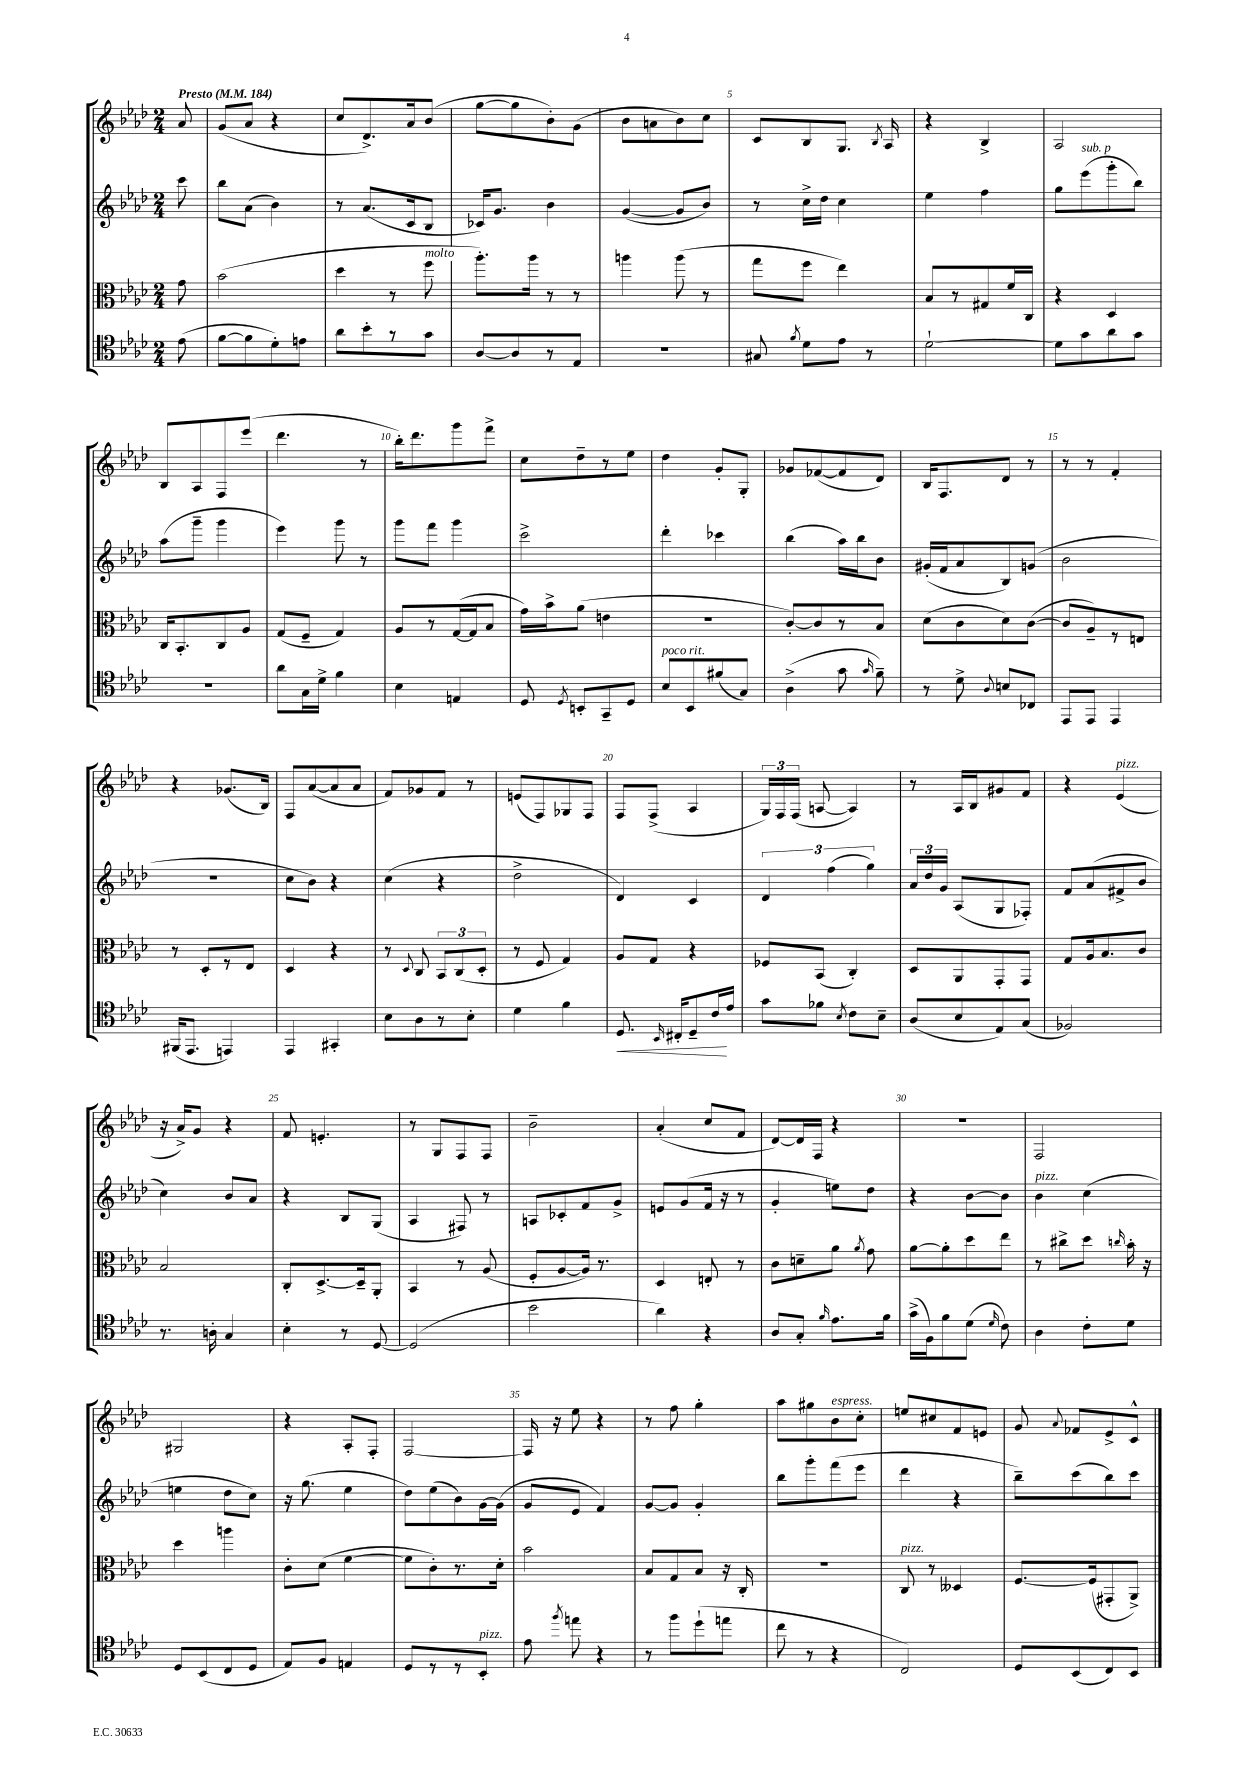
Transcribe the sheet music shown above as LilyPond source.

<<
\new StaffGroup <<
\new Staff = "s0" {
    \clef treble \key aes \major \numericTimeSignature \time 2/4 \partial 8 \tempo "Presto" 4 = 184
    \autoBeamOff aes'8 |
    g'8[( aes'8] r4 |
    c''8[ des'8.->) aes'16 bes'8]( |
    g''8[~ g''8 bes'8-.) g'8]( |
    bes'8[ a'8 bes'8) c''8] |
    c'8[ bes8 g8.] \acciaccatura { bes8 } aes16 |
    r4 bes4-> |
    aes2 |
    bes8[ aes8 f8 ees'''8]( |
    des'''4. r8 |
    bes''16[-.) des'''8. g'''8 f'''8]-> |
    c''8[ des''8-- r8 ees''8] |
    des''4 g'8[-. g8]-. |
    ges'8[ fes'8~( fes'8 des'8]) |
    bes16[ f8. des'8] r8 |
    r8 r8 f'4-. |
    r4 ges'8.[( bes16]) |
    f8[ aes'8~( aes'8 aes'8] |
    f'8[) ges'8 f'8] r8 |
    e'8[( f8) ges8 f8] |
    f8[ f8]->( aes4 |
    \tuplet 3/2 { g16[) f16 f16]( } a8~ a4) |
    r8 aes16[ bes16 gis'8 f'8] |
    r4 ees'4^\markup { \italic "pizz." }( |
    r16 aes'16[->) g'8] r4 |
    f'8 e'4.-. |
    r8 g8[ f8 f8] |
    bes'2-- |
    aes'4-.( c''8[ f'8] |
    des'8[~) des'16 f16] r4 |
    R2 |
    f2 |
    gis2 |
    r4 aes8[-. f8]-. |
    f2~ |
    f16 r16 ees''8 r4 |
    r8 f''8 g''4-. |
    aes''8[ gis''8 bes'8^\markup { \italic "espress." } c''8]-. |
    e''8[ cis''8 f'8 e'8] |
    g'8 \appoggiatura { aes'8 } fes'8[ ees'8-> c'8]-^ \bar "|." |
}
\new Staff = "s1" {
    \clef treble \key aes \major \numericTimeSignature \time 2/4 \partial 8
    \autoBeamOff c'''8 |
    bes''8[ aes'8]( bes'4) |
    r8 aes'8.[( c'16 bes8] |
    ces'16[) g'8.] bes'4 |
    g'4~( g'8[ bes'8]) |
    r8 c''16[-> des''16] c''4 |
    ees''4 f''4 |
    g''8[ ees'''8^\markup { \italic "sub. p" }( g'''8-. bes''8]) |
    aes''8[( g'''8]-- g'''4 |
    ees'''4) g'''8 r8 |
    g'''8[ f'''8] g'''4 |
    c'''2-> |
    des'''4-. ces'''4 |
    bes''4( aes''16[) bes''16 bes'8] |
    gis'16[-.( f'16 aes'8 bes8) g'8]( |
    bes'2 |
    R2 |
    c''8[ bes'8]) r4 |
    c''4( r4 |
    des''2-> |
    des'4) c'4 |
    \tuplet 3/2 { des'4 f''4( g''4) } |
    \tuplet 3/2 { aes'16[ des''16 g'16] } aes8[( g8 fes8]-.) |
    f'8[ aes'8( fis'8-> bes'8] |
    c''4) bes'8[ aes'8] |
    r4 bes8[ g8]( |
    aes4 fis8) r8 |
    a8[ ces'8-. f'8 g'8]-> |
    e'8[ g'8( f'16] r16 r8 |
    g'4-. e''8[) des''8] |
    r4 bes'8[~ bes'8] |
    bes'4^\markup { \italic "pizz." } c''4( |
    e''4 des''8[ c''8]) |
    r16 g''8.( ees''4 |
    des''8[) ees''8( bes'8) g'16~ g'16]( |
    g'8[ ees'8] f'4) |
    g'8[~ g'8] g'4-. |
    bes''8[ g'''8-. f'''8( ees'''8] |
    des'''4 r4 |
    bes''8[--) c'''8( bes''8) c'''8] \bar "|." |
}
\new Staff = "s2" {
    \clef alto \key aes \major \numericTimeSignature \time 2/4 \partial 8
    \autoBeamOff g'8 |
    bes'2( |
    des''4 r8 f''8^\markup { \italic "molto" } |
    aes''8.[-.) aes''16] r8 r8 |
    a''4 a''8( r8 |
    g''8[ f''8] ees''4) |
    bes8[ r8 gis8 f'16 c16] |
    r4 des4 |
    c16[ bes,8.-. c8 aes8] |
    g8[( f8]-- g4) |
    aes8[ r8 g16~( g16 bes8] |
    g'16[) bes'16-> aes'8]( e'4 |
    R2 |
    c'8[~-.) c'8 r8 bes8] |
    des'8[( c'8 des'8) c'8]~( |
    c'8[ aes8--) r8 e8] |
    r8 des8[-. r8 ees8] |
    des4 r4 |
    r8 \appoggiatura { des8 } c8 \tuplet 3/2 { bes,8[ c8( des8]-. } |
    r8 f8 g4) |
    aes8[ g8] r4 |
    fes8[ bes,8]( c4-.) |
    des8[ aes,8 g,8-. g,8] |
    g8[ aes16 bes8. c'8] |
    bes2 |
    c8[-. des8.~-> des16-- aes,8]-. |
    bes,4 r8 aes8( |
    f8[-. aes8~ aes16]) r8. |
    des4 e8-. r8 |
    c'8[ d'8-- aes'8] \acciaccatura { aes'8 } g'8 |
    aes'8[~ aes'8-. des''8 ees''8] |
    r8 cis''8[-> des''8] \grace { c''16 } bes'16-. r16 |
    des''4 a''4 |
    c'8[-. des'8]( f'4~ |
    f'8[ c'8-.) r8. des'16]-. |
    bes'2 |
    bes8[ g8 bes8] r16 c16-. |
    R2 |
    c8^\markup { \italic "pizz." } r8 deses4 |
    f8.[~ f16( gis,8-. aes,8]->) \bar "|." |
}
\new Staff = "s3" {
    \clef tenor \key aes \major \numericTimeSignature \time 2/4 \partial 8
    \autoBeamOff ees'8( |
    f'8[~ f'8 des'8-.) e'8] |
    aes'8[ bes'8-. r8 g'8] |
    aes8[~ aes8 r8 ees8] |
    r2 |
    gis8 \acciaccatura { f'8 } des'8[ ees'8] r8 |
    des'2~-! |
    des'8[ g'8 aes'8 g'8] |
    r2 |
    aes'8[ g16 des'16]-> f'4 |
    bes4 e4 |
    des8 \acciaccatura { des8 } b,8[-. g,8-- des8] |
    bes8[^\markup { \italic "poco rit." } bes,8 fis'8( g8]) |
    aes4->( g'8 \grace { g'16 } f'8--) |
    r8 des'8-> \appoggiatura { aes8 } b8[ ces8] |
    ees,8[ ees,8] ees,4 |
    fis,16[( ees,8.] e,4) |
    ees,4 gis,4-. |
    bes8[ aes8 r8 bes8]-. |
    des'4 f'4 |
    des8.\< \grace { bes,16 } cis16[-. des8-- c'16\! ees'16] |
    g'8[ fes'8] \acciaccatura { bes8 } c'8[ bes8]-- |
    aes8[( bes8 ees8) g8]( |
    fes2) |
    r8. a16-. g4 |
    bes4-. r8 des8~ |
    des2( |
    bes'2 |
    aes'4) r4 |
    aes8[ g8]-. \grace { f'16 } ees'8.[ f'16] |
    g'16[->( f16) f'8 des'8]( \grace { des'16 } c'8) |
    aes4 c'8[-. des'8] |
    des8[ bes,8( c8 des8] |
    ees8[) f8] e4 |
    des8[ r8 r8 bes,8]-.^\markup { \italic "pizz." } |
    ees'8 \acciaccatura { f''8 } e''8 r4 |
    r8 f''8[ des''8-!( e''8] |
    c''8 r8 r4 |
    c2) |
    des8[ bes,8( c8) bes,8] \bar "|." |
}
>>
>>
\layout { \context { \Score \override BarNumber.break-visibility = ##(#f #t #t) barNumberVisibility = #(every-nth-bar-number-visible 5) } }
